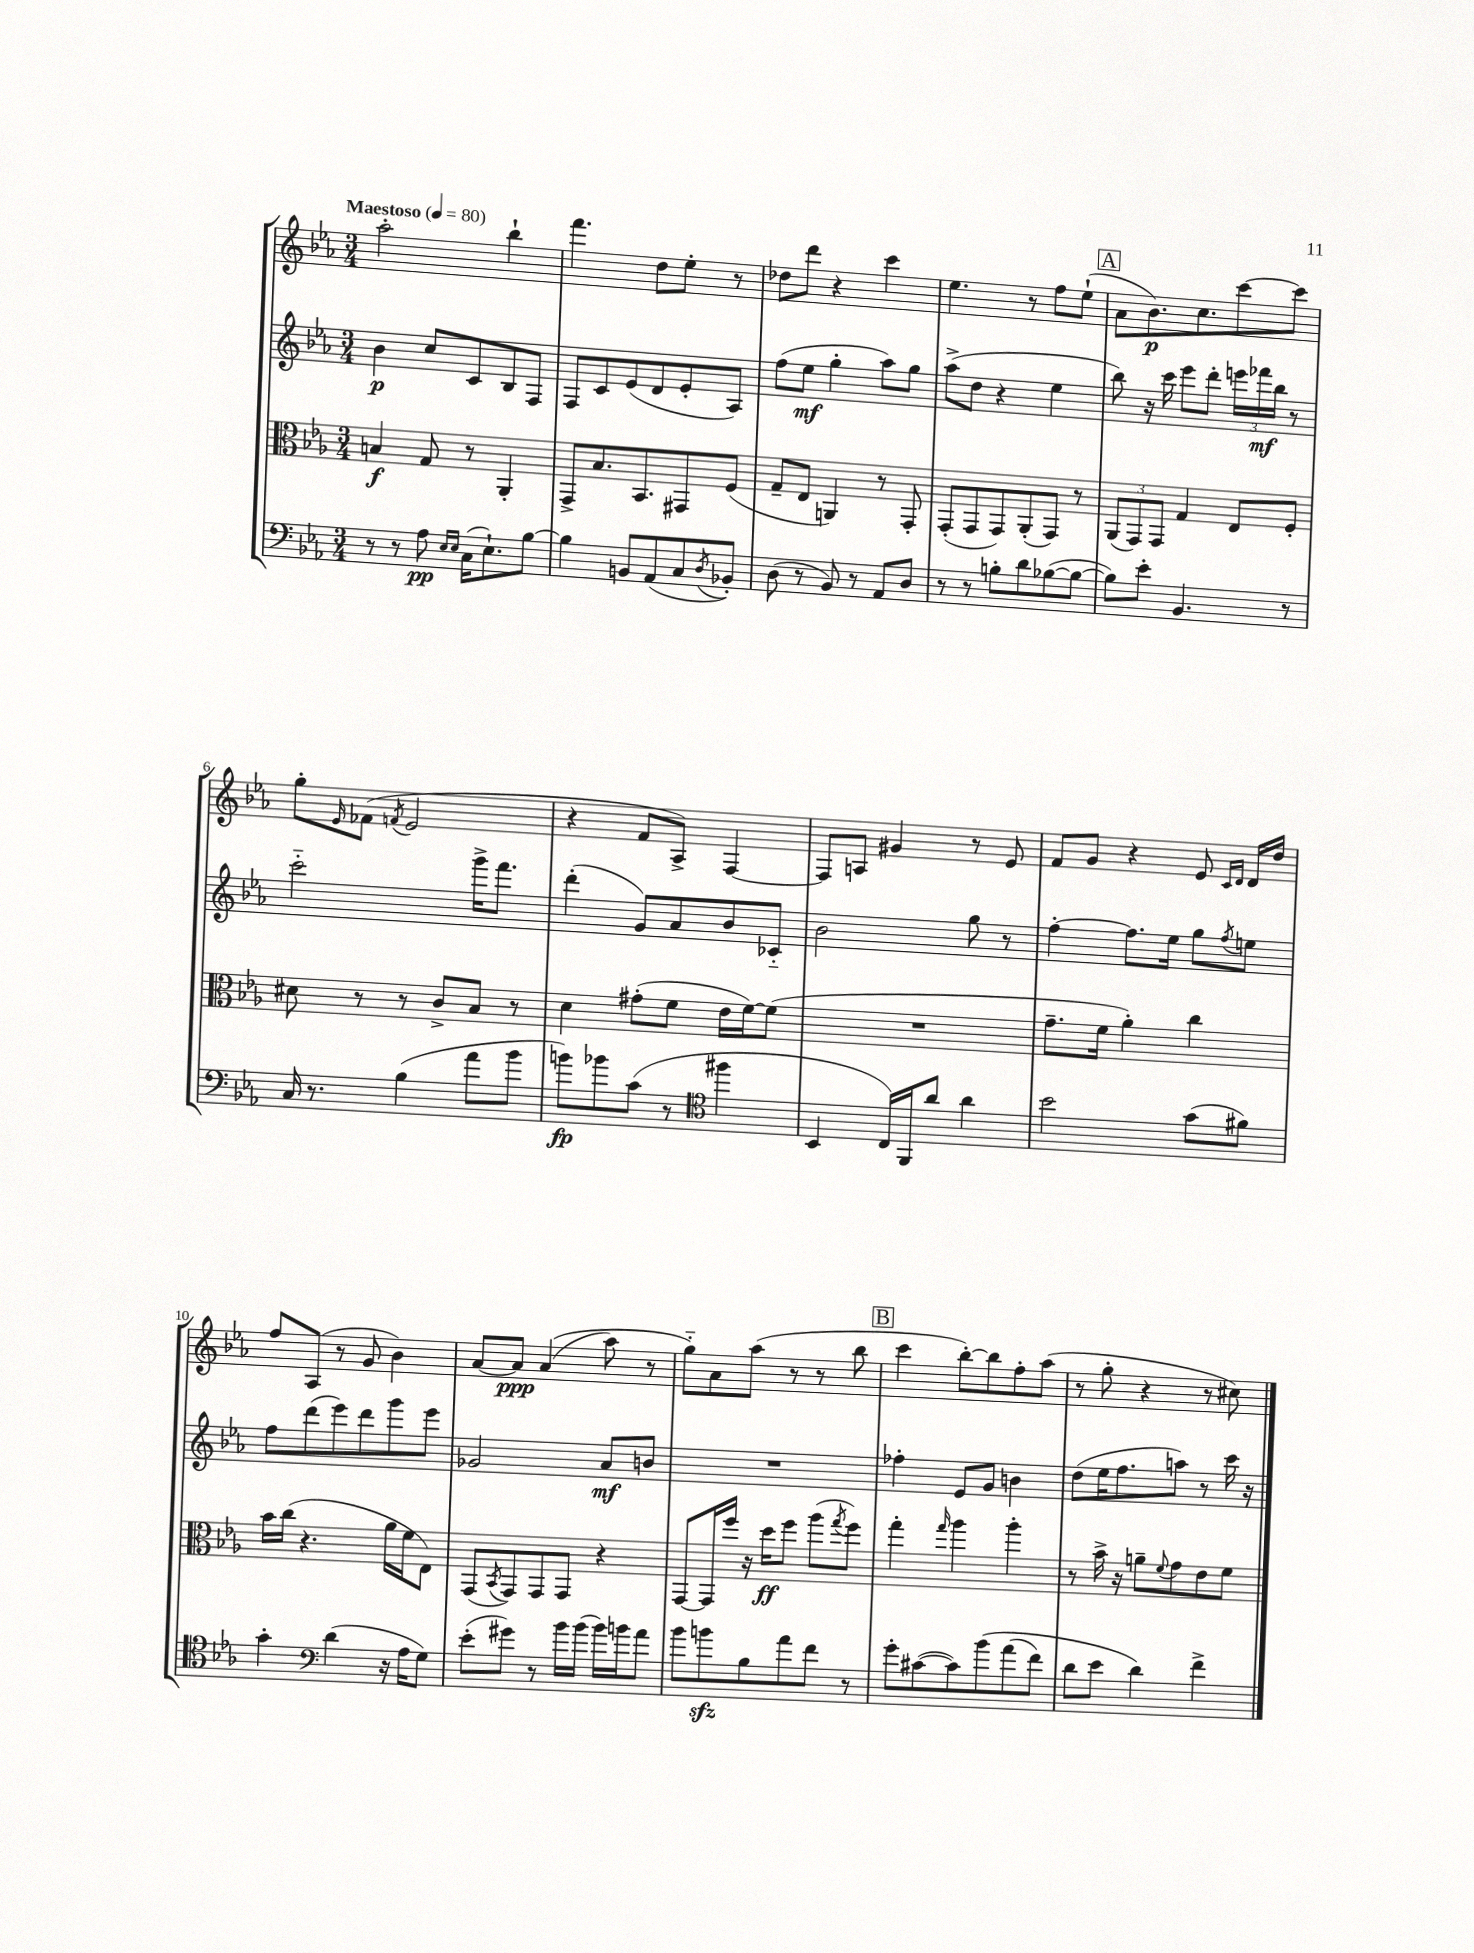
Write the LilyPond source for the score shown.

<<
\new StaffGroup <<
\new Staff = "s0" {
    \clef treble \key ees \major \numericTimeSignature \time 3/4 \tempo "Maestoso" 4 = 80
    aes''2-. bes''4-! |
    f'''4. d''8 ees''8-. r8 |
    des''8 d'''8 r4 c'''4 |
    ees''4. r8 f''8 ees''8-!( |
    \mark \markup { \box "A" } aes'8 bes'8.\p) c''8. c'''8~ c'''8 |
    g''8-. \grace { ees'16 } fes'8( \acciaccatura { f'8 } ees'2 |
    r4 f'8 aes8->) f4~ |
    f8 a8 gis'4 r8 ees'8 |
    f'8 g'8 r4 ees'8 \grace { c'16 d'16 } d'16 d''16 |
    f''8 aes8( r8 g'8 bes'4) |
    aes'8~ aes'8\ppp aes'4(\( aes''8) r8 |
    g''8-_\) aes'8 aes''8( r8 r8 bes''8 |
    \mark \markup { \box "B" } c'''4 bes''8~-.) bes''8 f''8-. aes''8( |
    r8 g''8-. r4 r8 cis''8) \bar "|." |
}
\new Staff = "s1" {
    \clef treble \key ees \major \numericTimeSignature \time 3/4
    bes'4\p c''8 c'8 bes8 f8 |
    f8 c'8 ees'8( d'8 ees'8-. aes8) |
    f''8( ees''8\mf g''4-. aes''8) g''8 |
    aes''8->( d''8 r4 ees''4 |
    \mark \markup { \box "A" } bes''8) r16 c'''16 ees'''8 d'''8-. \tuplet 3/2 { e'''16 fes'''16\mf bes''16 } r8 |
    c'''2-_ g'''16-> f'''8. |
    d'''4-.( g'8) aes'8 bes'8 ces'8-_ |
    bes'2 g''8 r8 |
    f''4~-. f''8. ees''16 g''8 \acciaccatura { f''8 } e''8 |
    f''8 d'''8( ees'''8) d'''8 g'''8 ees'''8 |
    ges'2 aes'8\mf b'8 |
    R2. |
    \mark \markup { \box "B" } fes''4-. ees'8 g'8 b'4 |
    d''8( ees''16 f''8. a''8) r8 c'''16 r16 \bar "|." |
}
\new Staff = "s2" {
    \clef alto \key ees \major \numericTimeSignature \time 3/4
    b4\f g8 r8 aes,4-. |
    g,8-> bes8. bes,8. gis,8 f8( |
    g8-- ees8 a,4) r8 g,8-. |
    g,8-.( g,8 g,8) aes,8-.( g,8) r8 |
    \mark \markup { \box "A" } \tuplet 3/2 { aes,8( g,8) g,8 } g4 ees8 f8-. |
    dis'8 r8 r8 c'8-> bes8 r8 |
    d'4 gis'8-.( f'8 ees'16 f'16~) f'8( |
    R2. |
    g'8.-- f'16 aes'4-.) c''4 |
    bes'16 c''16( r4. aes'16 f'16 ees8) |
    g,8( \acciaccatura { bes,8 } g,8) g,8 g,8 r4 |
    g,8~ g,16 f''16 r16 d''16\ff f''8 aes''8( \acciaccatura { g''8 } f''8) |
    \mark \markup { \box "B" } g''4-. \grace { g''16 } aes''4 aes''4-. |
    r8 bes'16-> r16 a'8-- \appoggiatura { f'8 } g'8 ees'8 f'8 \bar "|." |
}
\new Staff = "s3" {
    \clef bass \key ees \major \numericTimeSignature \time 3/4
    r8 r8 aes8\pp \grace { ees16 ees16 } c16( ees8.-!) bes8~ |
    bes4 b,8 aes,8( c8 \acciaccatura { d8 } bes,8-.) |
    d8( r8 bes,8) r8 aes,8 d8 |
    r8 r8 b8-. d'8 bes8~( bes8~ |
    \mark \markup { \box "A" } bes8) ees'8-. bes,4. r8 |
    c16 r8. bes4( aes'8 bes'8 |
    b'8\fp) bes'8 c'8( r8 \clef tenor fis''4 |
    bes,4 c16) f,16 aes'8 aes'4 |
    bes'2 g'8( fis'8) |
    g'4-. \clef bass d'4( r16 aes16 g8) |
    ees'8-.( gis'8) r8 bes'16 bes'16( bes'16) b'16 aes'8 |
    bes'8 b'8\sfz bes8 aes'8 f'8 r8 |
    \mark \markup { \box "B" } g'8-. cis'8~( cis'8) bes'8\( aes'8( f'8) |
    d'8 ees'8 d'4\) f'4-> \bar "|." |
}
>>
>>
